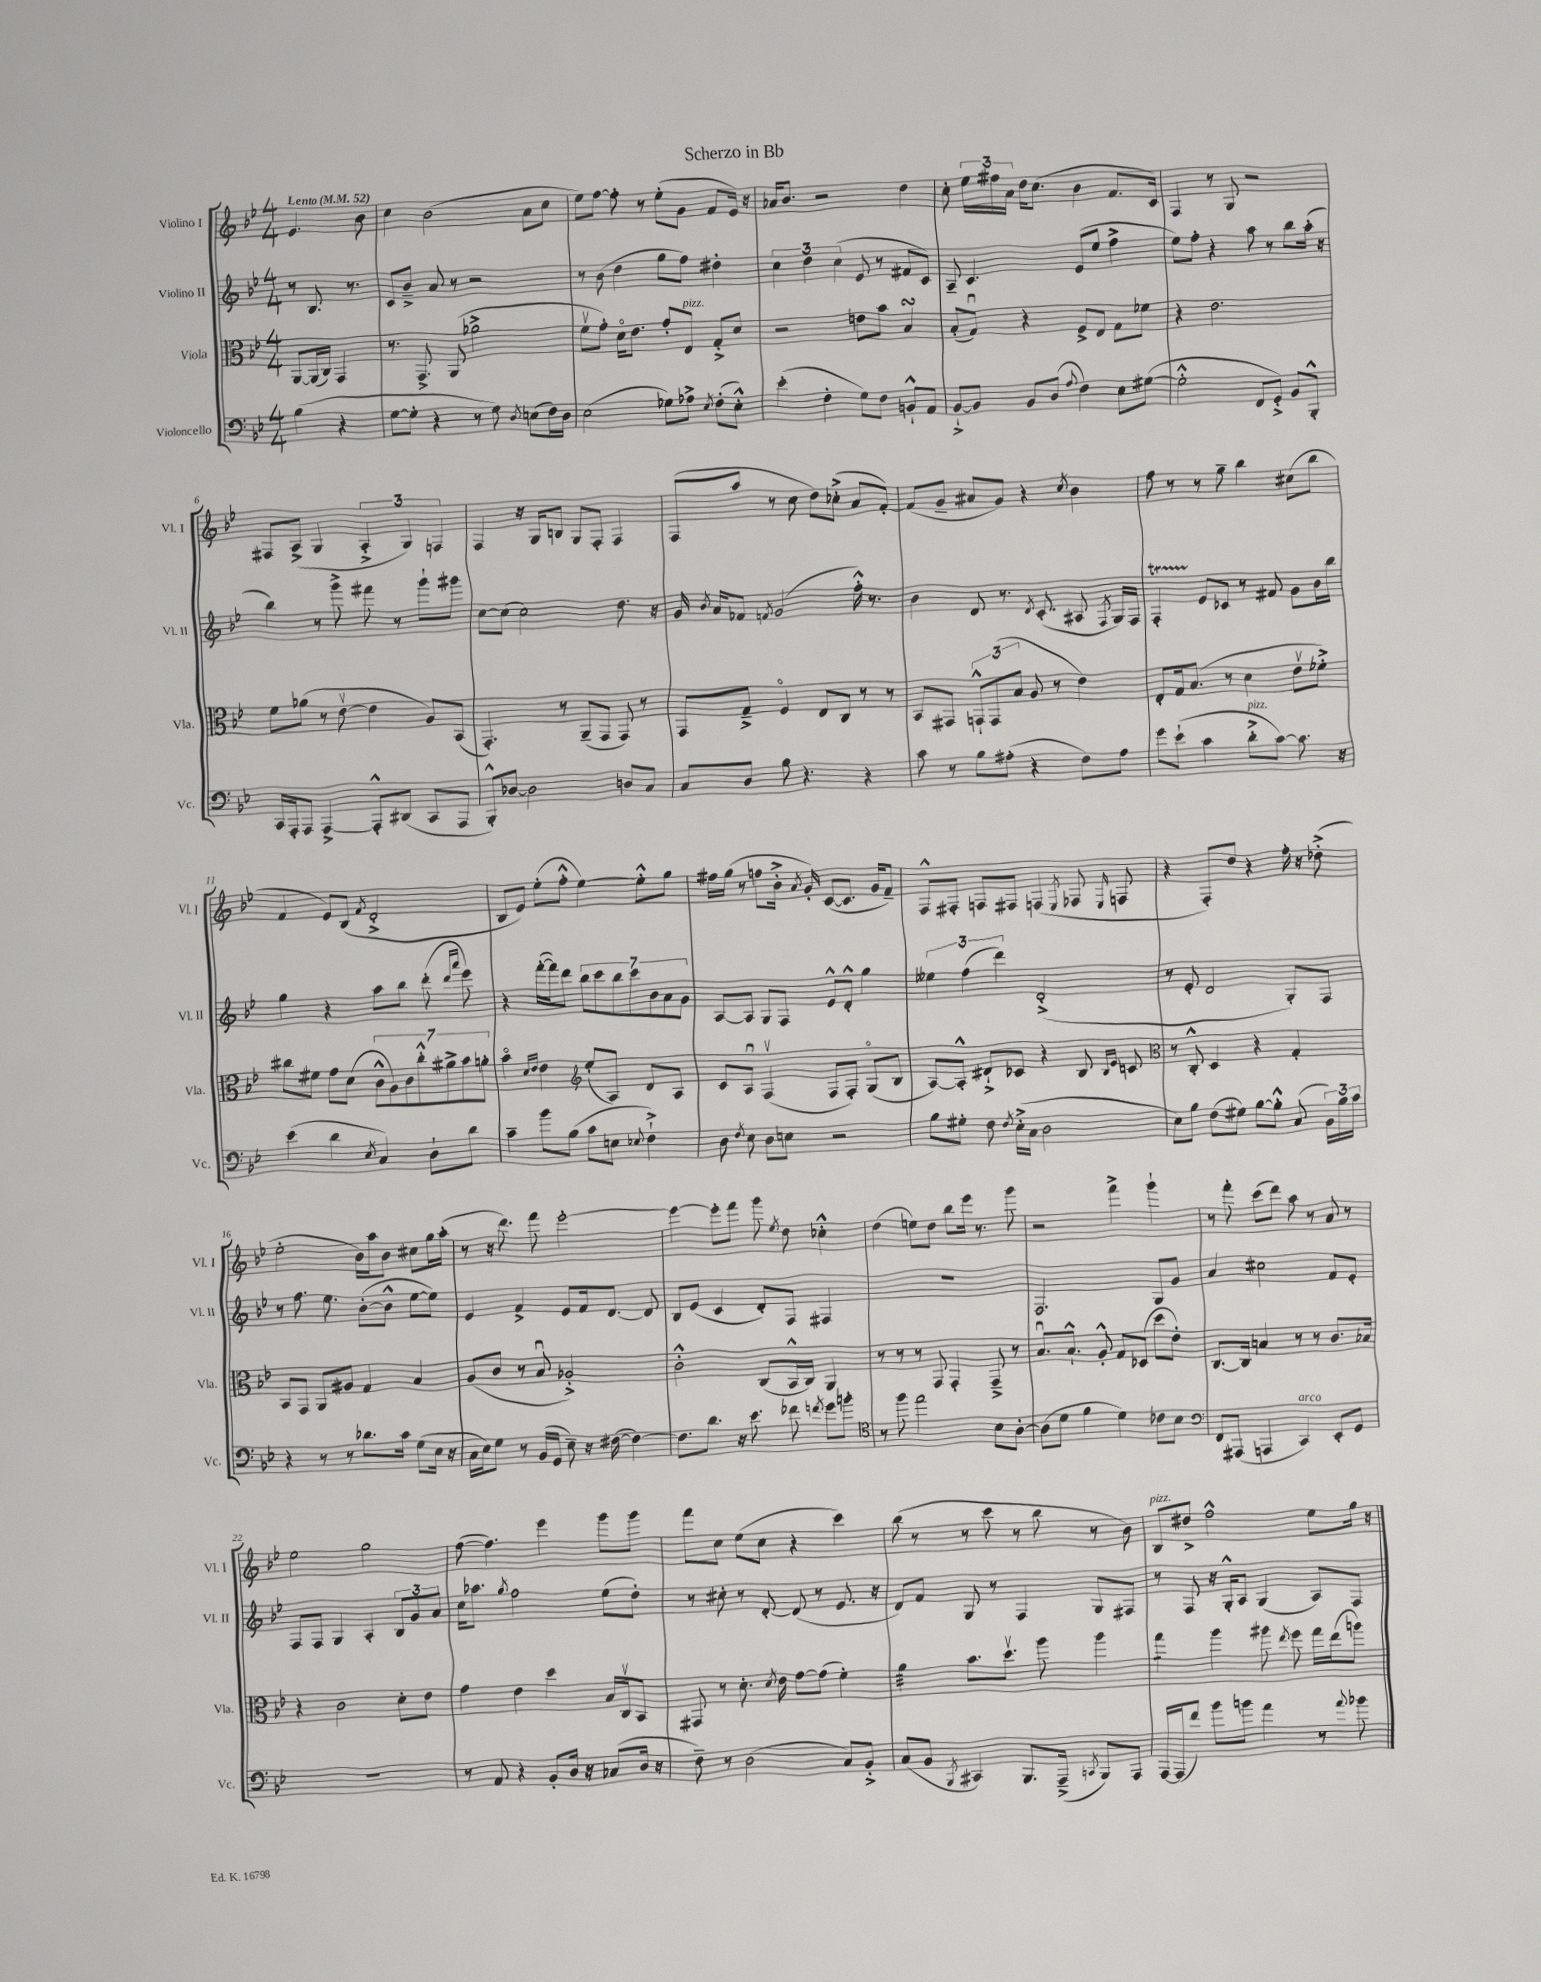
\header { title = "Scherzo in Bb" }
<<
\new StaffGroup <<
\new Staff = "s0" \with { instrumentName = "Violino I" shortInstrumentName = "Vl. I" } {
    \clef treble \key bes \major \numericTimeSignature \time 4/4 \partial 2 \tempo "Lento" 4 = 52
    \autoBeamOff ees'4. bes'8 |
    c''4 bes'2( a'8[ c''8] |
    ees''8[) f''8]~ f''8-. r8 ees''8[-.( g'8] f'8[ ees'16]) r16 |
    aes'16[ bes'8.] r2 d''4 |
    c''8-. \tuplet 3/2 { ees''16[ fis''16 a'16] } d''16[ c''8.]( bes'4 f'8.[ c'16]) |
    f4 r8 g8 r2 |
    fis8[ a8]->( g4 \tuplet 3/2 { a4-.-> g4) f4 } |
    f4 r16 g16[ b8] g8[ f8]-. f4 |
    f8[( a''8] r8 c''8 d''8[) ces''8]-.->( a'8[ f'8]~-.) |
    f'8[( g'8]-- ais'8[ g'8]) r4 \acciaccatura { c''8 } bes'4 |
    f''8 r8 r8 g''8-- bes''4 cis''8[( bes''8] |
    f'4 ees'8[) bes8]( \acciaccatura { f'8 } d'2-.-> |
    bes8[ ees'8]) ees''8[-.( f''8]-.-^ ees''4~) ees''8[-.-^ g''8] |
    fis''16[ g''16]( r8 f''8[ bes'16]-.-> \acciaccatura { a'8 } g'16-.) c'8[~( c'8.] g'16[ f'8]--) |
    f8[-^ fis8]-. f8[ fis8] f4( \acciaccatura { ees8 } fes8 \grace { ees16 } f8 |
    r4 f8[-.) d''8] r4 f''16-. r16 des''8-.->( |
    ees''2-. bes'16[) a''16 bes'8] cis''8[ g''16 a''16]-.( |
    r8 r16 d'''8.) f'''8 ees'''2~-. |
    ees'''4~ ees'''8[-. f'''8] g'''8 \acciaccatura { ees''8 } d''8 ces''4-.-^ |
    d''4( e''8[) d''8] bes''8[ ees'''16] r8. g'''8 |
    r2 f'''4-> g'''4-! |
    r8 f'''8-. c'''8[( d'''8]) a''8 r8 a'8 r8 |
    ees''2 g''2 |
    f''8~( f''4.) ees'''4 g'''8[ g'''8] |
    f'''8[ c''8] ees''8[( c''8] r4 c'''4) |
    bes''8( r8 r8 c'''8 r8 bes''8 r8 bes'8) |
    bes8[^\markup { \italic "pizz." } dis''8]-> f''2-^ ees''8[ g''16] r16 \bar "|." |
}
\new Staff = "s1" \with { instrumentName = "Violino II" shortInstrumentName = "Vl. II" } {
    \clef treble \key bes \major \numericTimeSignature \time 4/4 \partial 2
    \autoBeamOff r8 bes8. r8. |
    c'8[ bes'8]---> a'8 r8 r2 |
    r8 bes'8( d''4 g''8[ f''8]) dis''4-. |
    \tuplet 3/2 { c''4 d''4 c''4( } ees'8 r8 fis'8[ c'8]) |
    a8-- c'4. ees'8[( ees''8] f''4-> |
    ees''8[) f''8]-. r4 a''8 r8 bes''8[ a''16]-.( r16 |
    bes''4) r8 g'''8-> fis'''8 r8 g'''8[-! gis'''8] |
    c''8[~ c''8]( c''2) d''8. r16 |
    g'16 \acciaccatura { bes'8 } a'16[ fes'8] \acciaccatura { f'8 } g'2( f''16-.-^) r8. |
    bes'4 d'8 r8. \acciaccatura { d'8 } c'8.-.( ais8 \acciaccatura { f8 } g16[) f16] |
    f4-.\startTrillSpan ees'8[\stopTrillSpan ces'8] r8 fis'8 g'8[ bes'16 bes''16] |
    g''4 r4 a''8[ bes''8] d'''8-.( \grace { d'''16[ a'''16] } ees'''8) |
    r4 f'''16[~-.( f'''16) d'''8] \tuplet 7/4 { bes''8[ c'''8 bes''8 c'''8 bes'8 a'8 g'8] } |
    a8[~ a8] g8[ f8] ees'8[-^ d'8]-.-^ g''4 |
    \tuplet 3/2 { eeses''4 f''4( d'''4) } d'2-.->( |
    r8 ees'8-. d'2 g8[-.) f8] |
    r8 f''8. ees''8. bes'8[~-.( bes'8]-^ ees''8[~ ees''8]) |
    ees'4 f'4-> ees'8[ f'16 d'8.]~ d'8 |
    bes8[ ees'8]( c'4 d'8[-.) f8] fis4 |
    R1 |
    f2. g8[ g'8] |
    a'4 cis''2 f'8[ ees'8]-. |
    f8[ f8] g4 a4-. \tuplet 3/2 { bes8[ g'8 a'8] } |
    c''16[ aes''8.] \acciaccatura { g''8 } f''2 ees''8[( d''8]-.) |
    r8 cis''8-. r8 d'8~-. d'8( r8 ees'8. r16 |
    d'8[) f'8] g8 r8 f4 g8[ fis8] |
    r8 f8 r16 g16[-.-^ a8] g4( a8[) f8] \bar "|." |
}
\new Staff = "s2" \with { instrumentName = "Viola" shortInstrumentName = "Vla." } {
    \clef alto \key bes \major \numericTimeSignature \time 4/4 \partial 2
    \autoBeamOff a,8[~ a,16( c16]) g,4 |
    r8. g,8.-> a,8( aes'2-> |
    f'8[\upbow g'8]-.) d'16[\flageolet ees'8.] g'8[-. ees8]^\markup { \italic "pizz." } g8[-.-> d'8] |
    r2 e'8[ bes'8] bes4\turn |
    bes8[-.( g8]\downbow) r4 f8[-> ees8] g8[ fes'8] |
    r4 ees'2. |
    f'8[ aes'8]( r8 ees'8~\upbow ees'4 a8[) bes,8]( |
    g,4.-.) r8 a,8[--( g,8] g,8) r8 |
    g,8[ g8]---> f4\flageolet ees8[ c8] r8 r8 |
    bes,8[ gis,8] \tuplet 3/2 { g,8[-!-^ g,8( bes8] } a8 r8 ees'4) |
    ees8[-. g16 bes8.]( r8 d'4 ees'8[\upbow fes'8]-.->) |
    cis''8[ fis'8] g'8[ d'8]( \tuplet 7/4 { c'8[-^ a8) c'8 cis''8-.-^ ais'8-> bes'8 a'8]-. } |
    bes'4\flageolet \grace { d'16[ ees'16] } ees'4 \clef treble ees''8[-.( a8]) d'8[ a8] |
    c'8[ a8]\downbow f4\upbow( f8[ f8]-.) g8[\flageolet( bes8] |
    a8[~) a8]-.-^ dis'8[-!-> ces'8] r4 bes8 \grace { bes16[ ees'16] } c'8 |
    \clef alto r8 c8-.-^ d4 r4 g4-. |
    bes,8[ g,8] a,8[ ais8] g4 bes4 |
    a8[( c'8] r8 bes8\downbow aes2-.->) |
    c'2-.-^ c8[( bes,16-^ c16]) a,4 |
    r8 r8 r8 g,8 g,4-. g,8---> r8 |
    bes8.[\downbow bes8.]-!-^ a8-.-^ g8[ des8]( d''8[ ees'8]-.) |
    c8.[~ c16] b4 r8 r8 c'8.[ bes16] |
    r4 c'2 d'8[-. ees'8] |
    g'4 ees'4 d''4 bes16[ c16\upbow bes,8] |
    gis,8 r8 d'8.-. \acciaccatura { d'8 } ees'16 g'8[~ g'8]( f'4-.) |
    a'4:32 bes'8.[ d''8.]\upbow a''8 a''4 |
    g''4:8 a''4 ais''8 \acciaccatura { ees''8 } f''8 g''16[ ees''16( a''8]) \bar "|." |
}
\new Staff = "s3" \with { instrumentName = "Violoncello" shortInstrumentName = "Vc." } {
    \clef bass \key bes \major \numericTimeSignature \time 4/4 \partial 2
    \autoBeamOff bes4( r4 |
    g8[~ g8]-. r4 r8 g8) \acciaccatura { d8 } e8[( f16) d16] |
    ees2( ges8[) aes8]-> \acciaccatura { ees8 } f8[-.( ees8]-.-^) |
    ees'4-.( f4-. g8[) f8] b,8[-!-^ a,8] |
    bes,8[~-!-> bes,8] bes,8[ d8]( \appoggiatura { a8 } f4) ees8[ gis8]~( |
    gis2-.-^ f,8[ g,8]-.->) bes,8[ bes,,8]-.-^ |
    c,16[ a,,16-. a,,8] a,,4~-> a,,8[-.-^ dis,8]( c,8[ a,,8] |
    bes,,8[-.-^) des8]~ des2 d8[ c8] |
    c8[ d8] bes8 r4. r4 |
    c'8 r8 bes8[ ais8]-.( r4 f8[) ais8] |
    g'8[ ees'8]-!( c'4 d'8[-.->^\markup { \italic "pizz." } c'8]~) c'8. r16 |
    ees'4( d'4 \acciaccatura { ees8 } c4) d8[-! d'8] |
    c'4-- bes'8[ bes8]( c'8[ e8] \appoggiatura { ees8 } f4-!->) |
    d8 \acciaccatura { f8 } ees8 d8[ e8] r2 |
    bes8[ gis8]-. f8 \acciaccatura { f8 } ees16[-.->( c16] d2 |
    ees8[) bes8] f8[( gis8]) bes8[~ bes8]-.-^ c8( \tuplet 3/2 { bes,16[) bes16 c'16] } |
    r4 r8 r8 des'8.[ c'16] g8[( ees16] r16 |
    c16[ ees16) g8] r8 bes,16[( g,16] ees8--) r16 fis16~( fis4~) |
    fis8.[ d'8.] r16 ees'8. fes'8 \acciaccatura { f'8 } g'8[ b'8]-. |
    \clef tenor r8 f''8 ees''2 bes8[ a8]~-. |
    a8[( d'8] f'4 d'4) ces'8[ bes8] |
    \clef bass f,8[ ais,,8]( a,,4 c,4^\markup { \italic "arco" }) ees,8[-. g,8] |
    R1 |
    r8 a,8 r4 bes,8[-. d16] r16 ces8[( d16] r16 |
    f8--) r8 d2( c8[) bes,8]-.-> |
    c8[( bes,8] \acciaccatura { bes,,8 } cis,4) bes,,8.[ a,,16]--->( \acciaccatura { c,8 } bes,,8[) a,,8] |
    a,,16[~ a,,16( f'8]) bes'8[ b'8] a'4 r8 \appoggiatura { a'8 } bes'8 \bar "|." |
}
>>
>>
